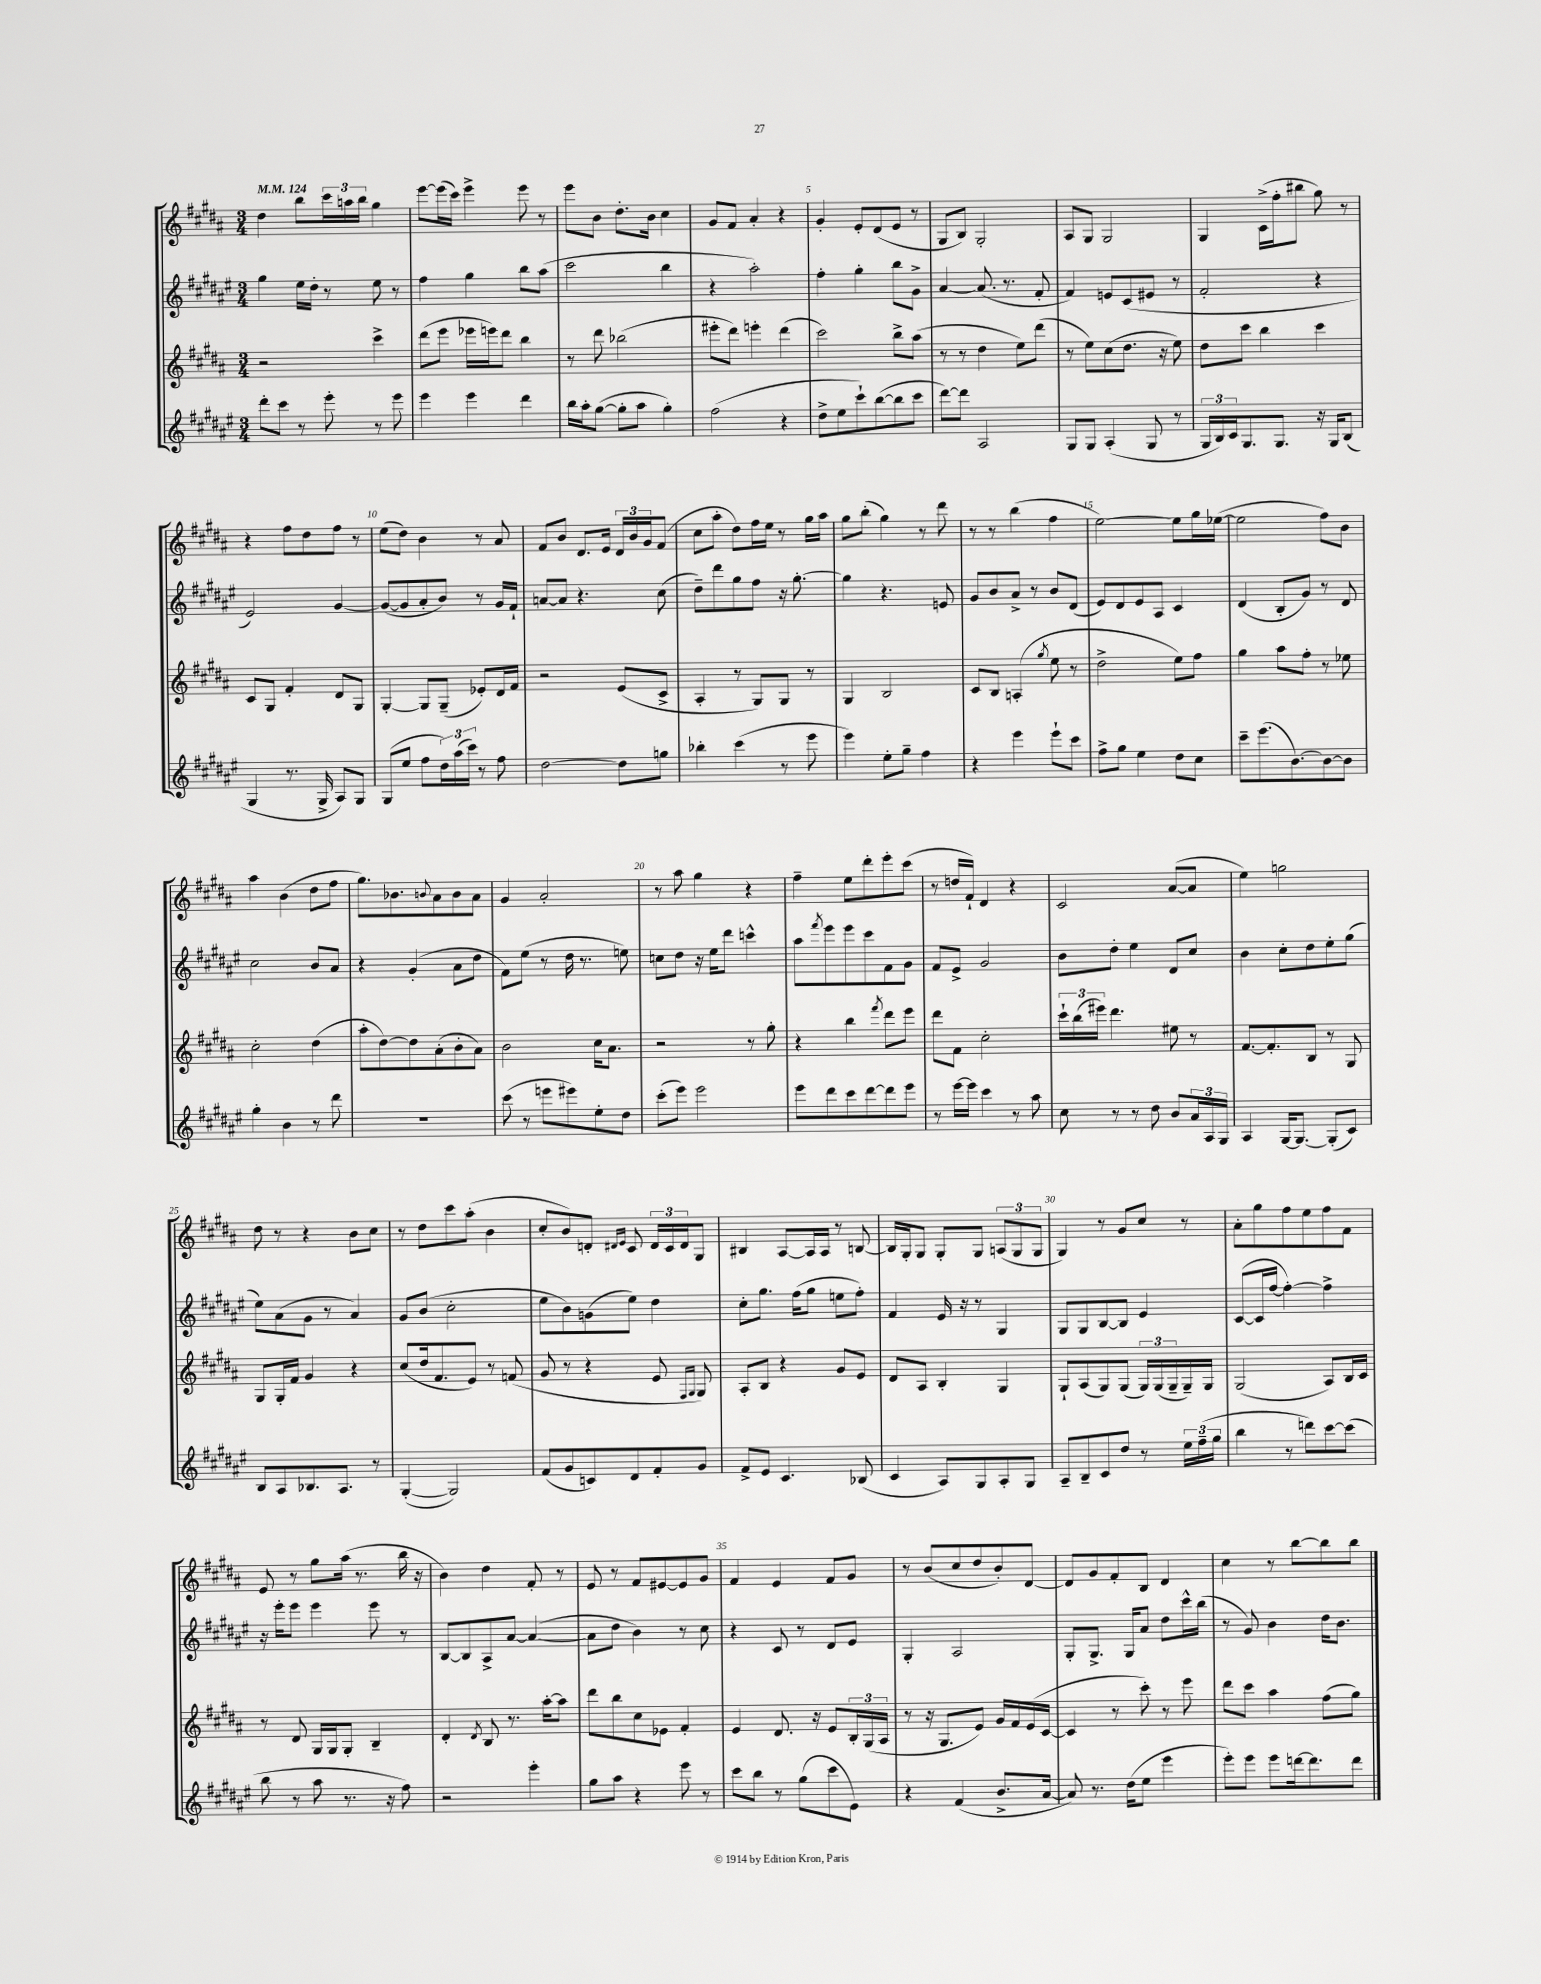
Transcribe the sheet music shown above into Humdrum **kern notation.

**kern	**kern	**kern	**kern
*part4	*part3	*part2	*part1
*staff4	*staff3	*staff2	*staff1
*clefG2	*clefG2	*clefG2	*clefG2
*k[f#c#g#d#a#e#]	*k[f#c#g#d#a#]	*k[f#c#g#d#a#e#]	*k[f#c#g#d#a#]
*M3/4	*M3/4	*M3/4	*M3/4
*MM124	*MM124	*MM124	*MM124
=1	=1	=1	=1
8ddd#'\L	2r	4gg#\	4dd#\
8ccc#\J	.	.	.
8r	.	16ee#\LL	8bb\L
.	.	16dd#'\JJ	.
8eee#'\	.	8r	24ccc#\L
.	.	.	24aan\
.	.	.	24bb\JJ
8r	4ccc#^\	8ee#\	4gg#\
8eee#\	.	8r	.
=2	=2	=2	=2
4eee#\	(8ddd#\L	4ff#\	[8eee\L
.	8eee\J	.	(16eee\L]
.	.	.	16ccc#\JJ)
4eee#\	16eee-X\LL	4gg#\	4eee^\
.	16eeen\J)	.	.
.	8ddd#\J	.	.
4ddd#\	4bb\	8bb\L	8eee\
.	.	(8aa#\J	8r
=3	=3	=3	=3
16bb\LL	8r	2ccc#\	8eee\L
16aa#'\J	.	.	.
([8gg#\J	8ddd#\	.	8b\J
8gg#'\L]	(2bb-X\	.	8.dd#'\L
8aa#\J	.	.	.
.	.	.	16b\Jk
4gg#'\)	.	4bb\	4cc#\
=4	=4	=4	=4
(2ff#\	8eee#X'\L	4r	8g#/L
.	8ddd#\J)	.	8f#/J
.	4eeen'\	2aa#'\)	4a#'/
4r	(4ddd#\	.	4r
=5	=5	=5	=5
8dd#^\L	2ccc#\)	4ff#'\	4g#'/
8ee#\	.	.	.
8ccc#`\)	.	4gg#'\	8e'/L
([8bb\	.	.	(8d#/
8bb\]	8bb^\L	8bb\L	8e/J
8ccc#\J	(8aa#\J	8g#^\J	8r
=6	=6	=6	=6
[8ddd#\L)	8r	[4a#/	8G#/L
8ddd#\J]	8r	.	8B/J)
2A#/	4dd#\	(8.a#/]	2G#'/
.	.	8.r	.
.	8ee\L)	.	.
.	(8ddd#\J	8f#'/	.
=7	=7	=7	=7
8G#/L	8r	4f#/)	8A#/L
8G#/J	8ee\L)	.	8G#/J
(4A#'/	(8cc#\	8en/L	2G#/
.	8.dd#\J	(8c#/	.
8G#/	.	8e#X/J	.
.	16r	.	.
8r	8ee\)	8r	.
=8	=8	=8	=8
24G#/LL	8dd#\L	2f#'/	4G#/
24B/)	.	.	.
24c#/J	.	.	.
8.G#/	8ccc#\J	.	.
.	4bb\	.	(16c#^\LL
8.G#/J	.	.	16ff#'\J
.	.	.	8bb#X\J
16r	4ccc#\	4r	8gg#\)
16G#/KL	.	.	.
(8B/J	.	.	8r
!!LO:LB:g=z
=9	=9	=9	=9
4G#/	8c#/L	2e#/)	4r
.	8G#/J	.	.
8.r	4f#'/	.	8ff#\L
.	.	.	8dd#\
16G#^/	.	.	.
8A#/L)	8d#/L	[4g#/	8ff#\J
8G#/J	8G#/J	.	8r
=10	=10	=10	=10
(8G#/L	[4G#'/	(8g#/L_	(8ee\L
8ee#/J	.	8g#/]	8dd#\J)
8ff#\L	8G#/L]	8a#'/	4b\
24dd#\L)	(8G#~/J	8b/J)	.
(24aa#\	.	.	.
24ccc#\JJ)	.	.	.
8r	8e-X'/L)	8r	8r
8ff#\	16d#/L	16g#/LL	8a#/
.	16f#/JJ	16f#`/JJ	.
=11	=11	=11	=11
[2dd#\	2r	[8an/L	8f#/L
.	.	8a/J]	8b/J
.	.	4.r	8.d#/L
.	.	.	16e/Jk
8dd#\L]	(8e/L	.	24d#/LL
.	.	.	24b/
.	.	.	24g#/J
8ggn\J	8c#^/J	(8cc#\	(8f#/J
=12	=12	=12	=12
4bb-X'\	4A#'/	8dd#~\L)	8cc#\L
.	.	8ddd#\	8aa#'\J
(4ccc#\	8r	8gg#\	8dd#\L)
.	8G#/L)	8ff#\J	16ff#\L
.	.	.	16ee\JJ
8r	8G#/J	16r	8r
.	.	[8.gg#'\	.
8eee#\	8r	.	16gg#\LL
.	.	.	16aa#\JJ
=13	=13	=13	=13
4eee#\)	4G#/	4gg#\]	8gg#\L
.	.	.	(8bb'\J
8ee#'\L	2B/	4.r	4gg#\)
8gg#~\J	.	.	.
4ff#\	.	.	8r
.	.	8en/	8ddd#\
=14	=14	=14	=14
4r	8c#/L	8g#/L	8r
.	8B/J	8b/	8r
4eee#\	(4An'/	8a#^/J	(4bb\
.	.	8r	.
.	8qgg#/	.	.
8eee#`\L	8ee\	8b/L	4ff#\
8ccc#\J	8r	(8d#/J	.
=15	=15	=15	=15
8ff#^\L	2dd#^\	8e#/L)	[2ee\)
8gg#\J	.	8d#/	.
4ee#\	.	8e#/	.
.	.	8A#/J	.
8dd#\L	8ee\L)	4c#/	8ee\L]
8cc#\J	8ff#\J	.	16gg#\L
.	.	.	([16ee-X\JJ
=16	=16	=16	=16
8ccc#~\L	4gg#\	(4d#/	2ee-\]
(8.eee#\	.	.	.
.	8aa#\L	8B'/L	.
[8.b\)	.	.	.
.	8ff#'\J	8g#/J)	.
8b\_	8r	8r	8ff#\L)
8b\J]	8ee-X\	8d#/	8b\J
!!LO:LB:g=z
=17	=17	=17	=17
4gg#'\	2cc#'\	2cc#\	4aa#\
4b\	.	.	(4b\
8r	(4dd#\	8b/L	8dd#\L
8ddd#\	.	8a#/J	8ff#\J
=18	=18	=18	=18
2.r	8aa#'\L	4r	8.gg#\L)
.	[8dd#\)	.	.
.	.	.	8.b-X\
.	8dd#\]	(4g#'/	.
.	.	.	8qqbn/
.	(8a#'\	.	8a#\
.	8b'\	8a#\L	8b\
.	8a#\J)	8dd#\J	8a#\J
=19	=19	=19	=19
(8ccc#\	2b\	8f#\L)	4g#/
8r	.	(8ee#\J	.
8eeen\L	.	8r	2a#'/
8eee#X\)	.	16dd#\	.
.	.	8.r	.
8ee#'\	16cc#\KL	.	.
.	8.a#\J	.	.
8dd#\J	.	8een\)	.
=20	=20	=20	=20
(8ccc#'\L	2r	8ccn\L	8r
8eee#\J)	.	8dd#\J	8aa#\
2eee#\	.	16r	4gg#\
.	.	16ee#\KL	.
.	.	8ddd#\J	.
.	8r	4cccn^^\	4r
.	8gg#'\	.	.
=21	=21	=21	=21
8eee#\L	4r	8aa#\L	4ff#~\
.	.	8qfff#/	.
8ddd#\	.	8eee#\	.
8ccc#\	4bb\	8eee#\	8ee\L
[8ddd#\	.	8ccc#\	8ddd#'\
.	8qfff#/	.	.
8ddd#\]	8ddd#\L	8f#\	8eee'\
8eee#\J	8eee\J	8g#\J	(8ccc#\J
=22	=22	=22	=22
8r	8ddd#\L	8f#/L	8r
[16eee#\LL	8f#\J	8e#^/J	16ddn/LL
16eee#\JJ]	.	.	16f#`/JJ)
4ccc#\	2cc#'\	2g#/	4d#/
8r	.	.	4r
8aa#\	.	.	.
=23	=23	=23	=23
8cc#\	24ccc#`\LL	8b\L	2c#/
.	(24bb\	.	.
.	24eee#X\JJ)	.	.
8r	4.ddd#\	8dd#'\J	.
8r	.	4ee#\	.
8dd#\	.	.	.
8b/L	8ee#X\	8d#/L	([8a#/L
24a#/L	8r	8cc#/J	8a#/J]
24A#/	.	.	.
24G#/JJ	.	.	.
=24	=24	=24	=24
4A#/	[8.f#/L	4b\	4ee\)
.	8.f#'/]	.	.
[16G#/KL	.	8cc#'\L	2ggn\
8.G#/J_	.	.	.
.	8B/J	8dd#\	.
(8G#'/L]	8r	8ee#'\	.
8c#/J)	8G#/	(8gg#\J	.
!!LO:LB:g=z
=25	=25	=25	=25
8B/L	8G#/L	8ee#\L)	8dd#\
8A#/	16G#'/L	(8a#\	8r
.	16f#/JJ	.	.
8.B-X/	4g#/	8g#\J	4r
.	.	8r	.
8.A#/J	.	.	.
.	4r	4a#/)	8b\L
8r	.	.	8cc#\J
=26	=26	=26	=26
([4G#'/	(8cc#/L	8g#/L	8r
.	16dd#/k	(8b/J	8dd#\L
.	8.f#/	.	.
2G#/])	.	2cc#'\	8ccc#\
.	8e/J)	.	(8aa#'\J
.	8r	.	4b\
.	(8fn/	.	.
=27	=27	=27	=27
(8f#/L	8g#/	8ee#\L	8cc#'/L
8g#/	8r	8b\)	8b/)
8cn/)	4r	(8gn\	8dn'/J
.	.	.	16qqd#X/LL
.	.	.	16qqe/JJ
8d#/	.	8ee#\J)	8c#/
8f#'/	8e/	4dd#\	24d#/LL
.	.	.	24c#/
.	.	.	24d#/J
.	16qqF#/LL	.	.
.	16qqG#/JJ	.	.
8g#/J	8G#/)	.	8G#/J
=28	=28	=28	=28
8f#^/L	8A#'/L	8cc#'\L	4B#X/
8e#/J	8B/J	8.gg#\J	.
4.c#/	4r	.	[8A#/L
.	.	(16ff#\KL	.
.	.	8gg#\J	16A#/L]
.	.	.	16A#/JJ
.	8g#/L	8een\L	8r
(8B-X/	8e/J	8ff#'\J)	[8Bn/
=29	=29	=29	=29
4c#/	8d#/L	4f#/	16B/LL]
.	.	.	16G#'/J
.	8A#/J	.	8G#/J
8A#/L)	4B'/	16e#/	8G#'/L
.	.	16r	.
8G#/	.	8r	8G#/J
8A#'/	4G#/	4G#/	(12An/L
.	.	.	12G#/
8G#/J	.	.	.
.	.	.	12G#/J
=30	=30	=30	=30
8A#~/L	8G#`/L	8G#/L	4G#/)
8B~/	(8A#/	8G#/	.
8c#/	8G#/)	[8B/	8r
8dd#/J	(8G#/J	8B/J]	8g#/L
8r	24G#/LL)	4e#/	8cc#/J
.	(24G#/	.	.
.	24G#~/	.	.
24ee#\LL	16G#~/)	.	8r
(24ff#~\	.	.	.
.	16G#/JJ	.	.
24gg#\JJ	.	.	.
=31	=31	=31	=31
4bb\	(2G#/	([8c#/L	8a#'\L
.	.	16c#/L]	8gg#\
.	.	[16ff#/JJ	.
8r	.	4ff#'\_)	8ff#\
8dddn\L)	.	.	8ee\
[8ccc#\	8A#/L)	4ff#^\]	8ff#\
(8ccc#\J]	16B/L	.	8f#\J
.	16c#/JJ	.	.
!!LO:LB:g=z
=32	=32	=32	=32
8bb\	8r	16r	8e/
.	.	16eee#'\KL	.
8r	8d#/	8eee#\J	8r
8aa#\	16G#/LL	4eee#\	8gg#\L
.	16G#/J	.	.
8.r	8G#'/J	.	(16aa#\Jk
.	.	.	8.r
.	4B~/	8eee#\	.
16r	.	.	.
8ff#\)	.	8r	16bb\
.	.	.	16r
=33	=33	=33	=33
2r	4d#'/	[8B/L	4b\)
.	.	8B/]	.
.	8qd#/	.	.
.	8B/	8A#^/	4dd#\
.	8.r	[8a#/J	.
4eee#'\	.	(4a#/_	8f#'/
.	[16aa#'\KL	.	.
.	8aa#\J]	.	8r
=34	=34	=34	=34
8gg#\L	8ddd#\L	8a#\L]	8e/
8aa#\J	8bb\	8dd#\J	8r
4r	8cc#\	4b\)	8f#/L
.	8e-X\J	.	[8e#X/
8eee#\	4f#'/	8r	8e#/]
8r	.	8cc#\	8g#/J
=35	=35	=35	=35
8ccc#\L	4e/	4r	4f#/
8bb\J	.	.	.
8r	8.d#/	8c#/	4e/
(8gg#\L	.	8r	.
.	16r	.	.
8ccc#\	8e/L	8d#/L	8f#/L
8e#\J)	24B'/L	8e#/J	8g#/J
.	(24G#/	.	.
.	24A#/JJ	.	.
=36	=36	=36	=36
4r	8r	4G#'/	8r
.	16r	.	(8b/L
.	8.G#/L	.	.
(4f#/	.	2A#/	8cc#/
.	8e/J)	.	8dd#/
8.b^/L	16g#/LL	.	8b'/)
.	16f#/	.	.
.	(16e/	.	[8d#/J
[16a#/Jk	[16c#/JJ	.	.
=37	=37	=37	=37
8a#/])	4c#/]	8G#'/L	8d#/L]
8.r	.	8.G#^/J	8g#/
.	8r	.	8f#'/
(16dd#\KL	.	16G#/KL	.
8ee#\J	8ccc#'\)	8a#/J	8B/J
4eee#\	8r	8dd#\L	4d#/
.	8eee\	16ccc#^^\L	.
.	.	(16bb\JJ	.
=38	=38	=38	=38
8eee#'\L)	8ddd#\L	8r	4cc#\
8eee#\J	8ccc#\J	8g#/)	.
8eee#\L	4aa#\	4b\	8r
[16dddn\k	.	.	[8bb\L
8.ddd\]	.	.	.
.	(8ff#\L	16dd#\KL	8bb\]
.	.	8.b\J	.
8ddd\J	8gg#\J)	.	8bb\J
==	==	==	==
*-	*-	*-	*-
